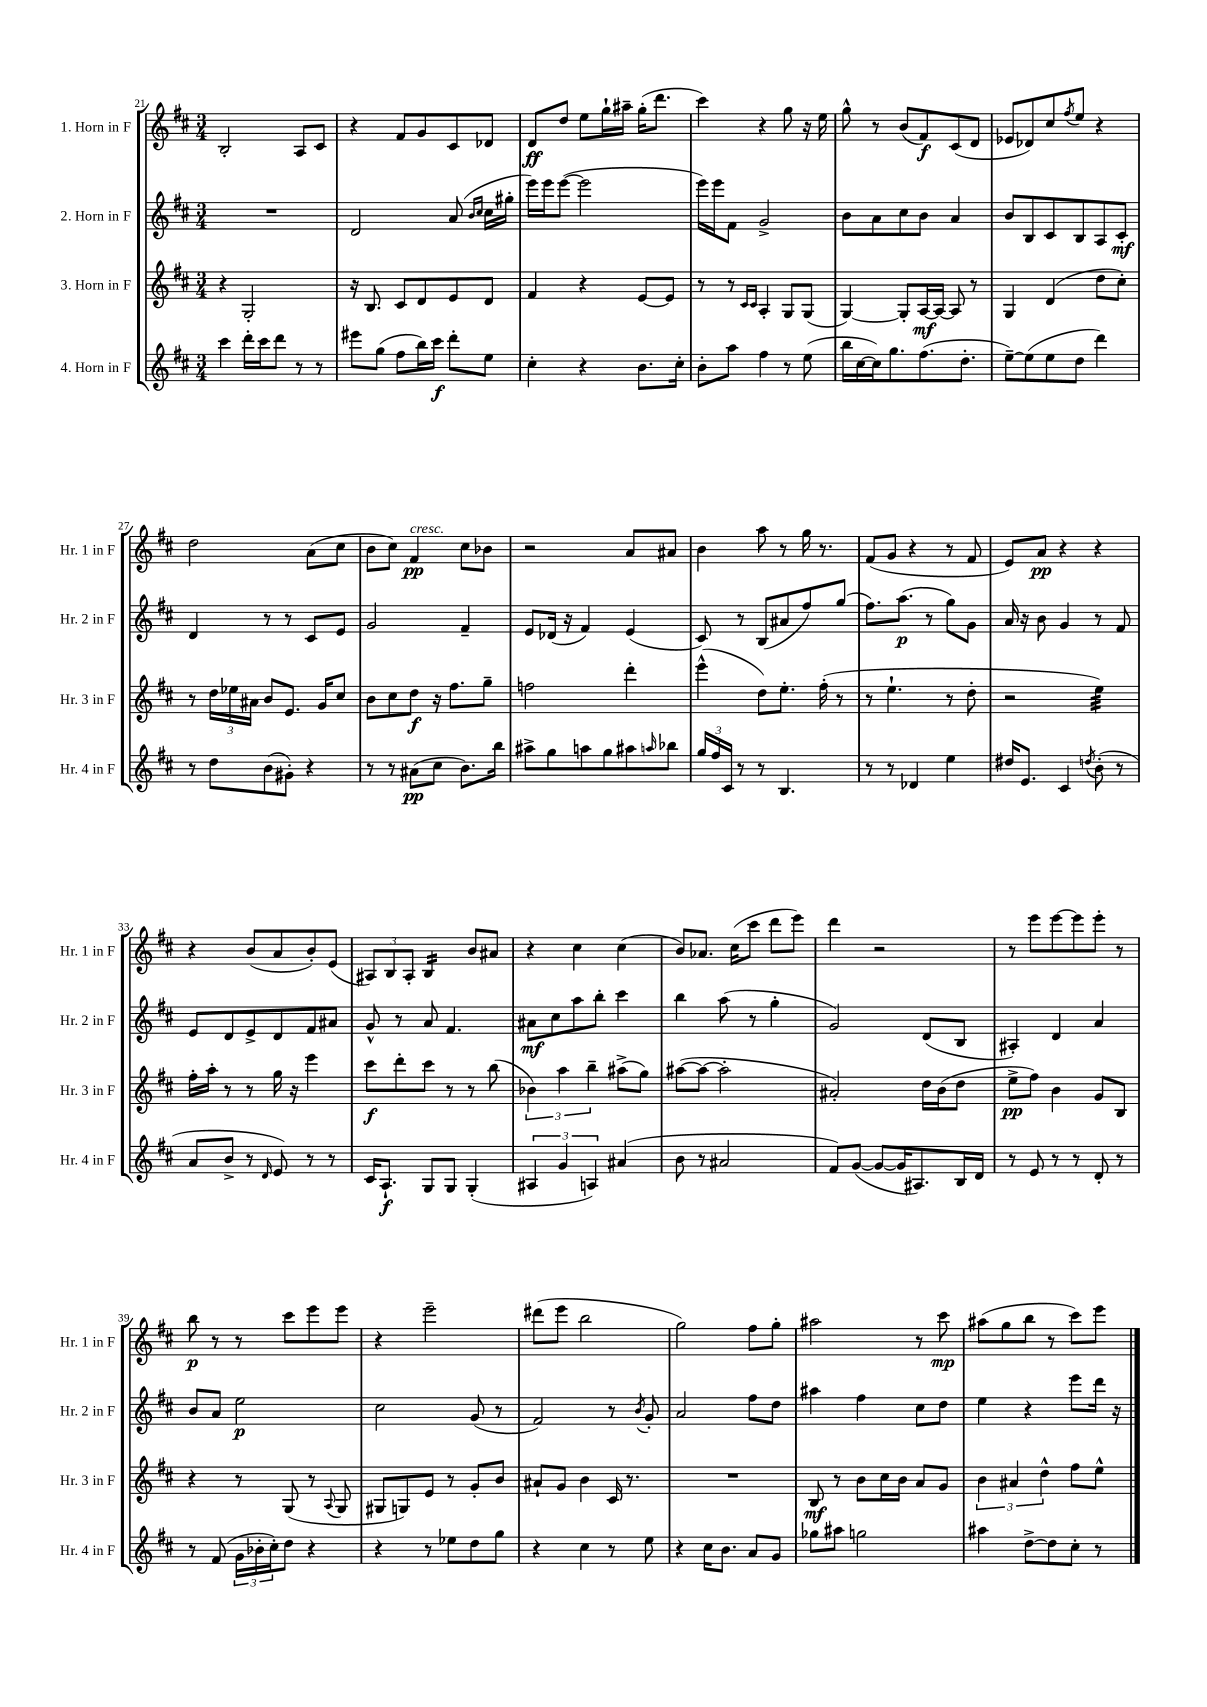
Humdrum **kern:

**kern	**kern	**kern	**kern
*staff4	*staff3	*staff2	*staff1
*clefG2	*clefG2	*clefG2	*clefG2
*k[f#c#]	*k[f#c#]	*k[f#c#]	*k[f#c#]
*M3/4	*M3/4	*M3/4	*M3/4
4ccc#\	4r	2.r	2B'/
16ddd'\LL	2G'/	.	.
16ccc#\J	.	.	.
8ddd\J	.	.	.
8r	.	.	8A/L
8r	.	.	8c#/J
=	=	=	=
8eee#\L	16r	2d/	4r
.	8.B/	.	.
(8gg\J	.	.	.
8ff#\L	8c#/L	.	8f#/L
16bb\L)	8d/	.	8g/
16ccc#\JJ	.	.	.
8ddd'\L	8e/	(8a/	8c#/
.	.	16qqb/LL	.
.	.	16qqcc#/JJ	.
8ee\J	8d/J	16cc#\LL	8d-/J
.	.	16gg#'\JJ	.
=	=	=	=
4cc#'\	4f#/	16eee\LL)	8d/L
.	.	16eee\J	.
.	.	([8eee\J	8dd/J
4r	4r	2eee\]	8ee\L
.	.	.	16gg`\L
.	.	.	16aa#~\JJ
8.b\L	[8e/L	.	(16gg'\LK
.	.	.	8.ddd\J
.	8e/]J	.	.
16cc#'\Jk	.	.	.
=	=	=	=
8b'\L	8r	16eee\LL)	4ccc#\)
.	.	16eee\J	.
8aa\J	8r	8f#\J	.
.	16qqc#/LL	.	.
.	16qqc#/JJ	.	.
4ff#\	4A'/	2g^/	4r
8r	8G/L	.	8gg\
(8ee\	(8G/J	.	16r
.	.	.	16ee\
=	=	=	=
16bb\LL	[4G/)	8b\L	8gg^^\
[16cc#\	.	.	.
16cc#\]J)	.	8a\	8r
8.gg\	.	.	.
.	8G'/]L	8cc#\	(8b/L
(8.ff#\	[16A/L	8b\J	8f#/)
.	16A/_JJ	.	.
.	8A/]	4a/	(8c#/
8.dd'\J	.	.	.
.	8r	.	8d/J
=	=	=	=
[8ee~\L)	4G/	8b/L	8e-/L
(8ee\]	.	8B/	8d-/)
8ee\	(4d/	8c#/	8cc#/
.	.	.	8qff#/
8dd\J	.	8B/	8ee/J
4ddd\)	8dd\L	8A/	4r
.	8cc#'\J)	8c#'/J	.
=	=	=	=
8r	8r	4d/	2dd\
8dd\L	24dd\LL	.	.
.	24ee-\	.	.
.	24a#\JJ	.	.
(8b\	8b/L	8r	.
8g#'\J)	8.e/J	8r	.
4r	.	8c#/L	(8a\L
.	16g/LK	.	.
.	8cc#/J	8e/J	8cc#\J
=	=	=	=
8r	8b\L	2g/	8b\L
8r	8cc#\	.	8cc#\J)
(8a#\L	8dd\J	.	4f#/
8cc#\J	16r	.	.
.	8.ff#\L	.	.
8.b\L)	.	4f#~/	8cc#\L
.	8gg~\J	.	8b-\J
16bb\Jk	.	.	.
=	=	=	=
8aa#^\L	2ff\	8e/L	2r
8gg\	.	(16d-/Jk	.
.	.	16r	.
8aa\	.	4f#/)	.
8gg\	.	.	.
8aa#\	4ddd'\	(4e/	8a/L
16qqaa/	.	.	.
8bb-\J	.	.	8a#/J
=	=	=	=
24gg/LL	(4eee^^\	8c#/)	4b\
24ff#/	.	.	.
24c#/JJ	.	.	.
8r	.	8r	.
8r	8dd\L)	(8B/L	8aa\
4.B/	8.ee'\J	8a#/	8r
.	.	8ff#/)	16gg\
.	(16ff#'\	.	8.r
.	8r	(8gg/J	.
=	=	=	=
8r	8r	8.ff#\L)	(8f#/L
8r	4.ee`\	.	8g/J
.	.	(8.aa\J	.
4d-/	.	.	4r
.	.	8r	.
4ee\	8r	8gg\L)	8r
.	8dd'\	8g\J	8f#/
=	=	=	=
16dd#/LK	2r	16a/	8e/L)
8.e/J	.	16r	.
.	.	8b\	8a/J
4c#/	.	4g/	4r
8qdd/	.	.	.
(8b'\	4ee\)	8r	4r
8r	.	8f#/	.
=	=	=	=
8a/L	16ff#'\LL	8e/L	4r
.	16aa'\JJ	.	.
8b^/J	8r	8d/	.
8r	8r	8e^/	(8b/L
16qqd/	.	.	.
8e/)	16gg\	8d/	8a/
.	16r	.	.
8r	4eee\	8f#/	8b'/)
8r	.	8a#/J	(8e/J
=	=	=	=
16c#/LK	8ccc#\L	8g^^/	12A#/L)
8.A`/J	.	.	.
.	.	.	12B/
.	8ddd'\	8r	.
.	.	.	12A#'/J
8G/L	8ccc#\J	8a/	4B/
8G/J	8r	4.f#/	.
(4G'/	8r	.	8b/L
.	(8bb\	.	8a#/J
=	=	=	=
6A#/	6b-\)	8a#\L	4r
.	.	8cc#\	.
6g/	6aa\	.	.
.	.	8aa\	4cc#\
6A/)	6bb~\	.	.
.	.	8bb'\J	.
(4a#/	(8aa#^\L	4ccc#\	(4cc#\
.	8gg\J)	.	.
=	=	=	=
8b\	([8aa#\L	4bb\	8b/L)
8r	8aa#\_J	.	8.a-/J
2a#/	2aa#'\]	(8aa\	.
.	.	.	(16cc#\LK
.	.	8r	8ccc#\J
.	.	4gg'\	8ddd\L
.	.	.	8eee\J)
=	=	=	=
8f#/L)	2a#'/)	2g/)	4ddd\
([8g/J	.	.	.
8g/_L	.	.	2r
16g/]K	.	.	.
8.A#/)	.	.	.
.	16dd\LL	(8d/L	.
.	(16b\J	.	.
16B/L	8dd\J	8B/J	.
16d/JJ	.	.	.
=	=	=	=
8r	8ee^\L	4A#'/)	8r
8e/	8ff#\J)	.	8eee\L
8r	4b\	4d/	[8eee\
8r	.	.	8eee\]
8d'/	8g/L	4a/	8eee'\J
8r	8B/J	.	8r
=	=	=	=
8r	4r	8b/L	8bb\
(8f#/	.	8a/J	8r
24g\LL	8r	2ee\	8r
24b-'\	.	.	.
24cc#'\J)	.	.	.
8dd\J	(8G/	.	8ccc#\L
4r	8r	.	8eee\
.	8qqA/	.	.
.	8G/	.	8eee\J
=	=	=	=
4r	8G#/L	2cc#\	4r
.	8G/)	.	.
8r	8e/J	.	2eee~\
8ee-\L	8r	.	.
8dd\	8g'/L	(8g/	.
8gg\J	8b/J	8r	.
=	=	=	=
4r	8a#`/L	2f#/)	(8ddd#\L
.	8g/J	.	8eee\J
4cc#\	4b\	.	2bb\
8r	16c#/	8r	.
.	8.r	.	.
.	.	8qb/	.
8ee\	.	8g'/	.
=	=	=	=
4r	2.r	2a/	2gg\)
16cc#\LK	.	.	.
8.b\J	.	.	.
8a/L	.	8ff#\L	8ff#\L
8g/J	.	8dd\J	8gg'\J
=	=	=	=
8gg-\L	8B/	4aa#\	2aa#\
8aa#\J	8r	.	.
2gg\	8b\L	4ff#\	.
.	16cc#\L	.	.
.	16b\JJ	.	.
.	8a/L	8cc#\L	8r
.	8g/J	8dd\J	8ccc#\
=	=	=	=
4aa#\	6b\	4ee\	(8aa#\L
.	.	.	8gg\
.	6a#/	.	.
[8dd^\L	.	4r	8bb\J
.	6dd^^\	.	.
8dd\]	.	.	8r
8cc#'\J	8ff#\L	8eee\L	8ccc#\L)
8r	8ee^^\J	16ddd\Jk	8eee\J
.	.	16r	.
==	==	==	==
*-	*-	*-	*-
